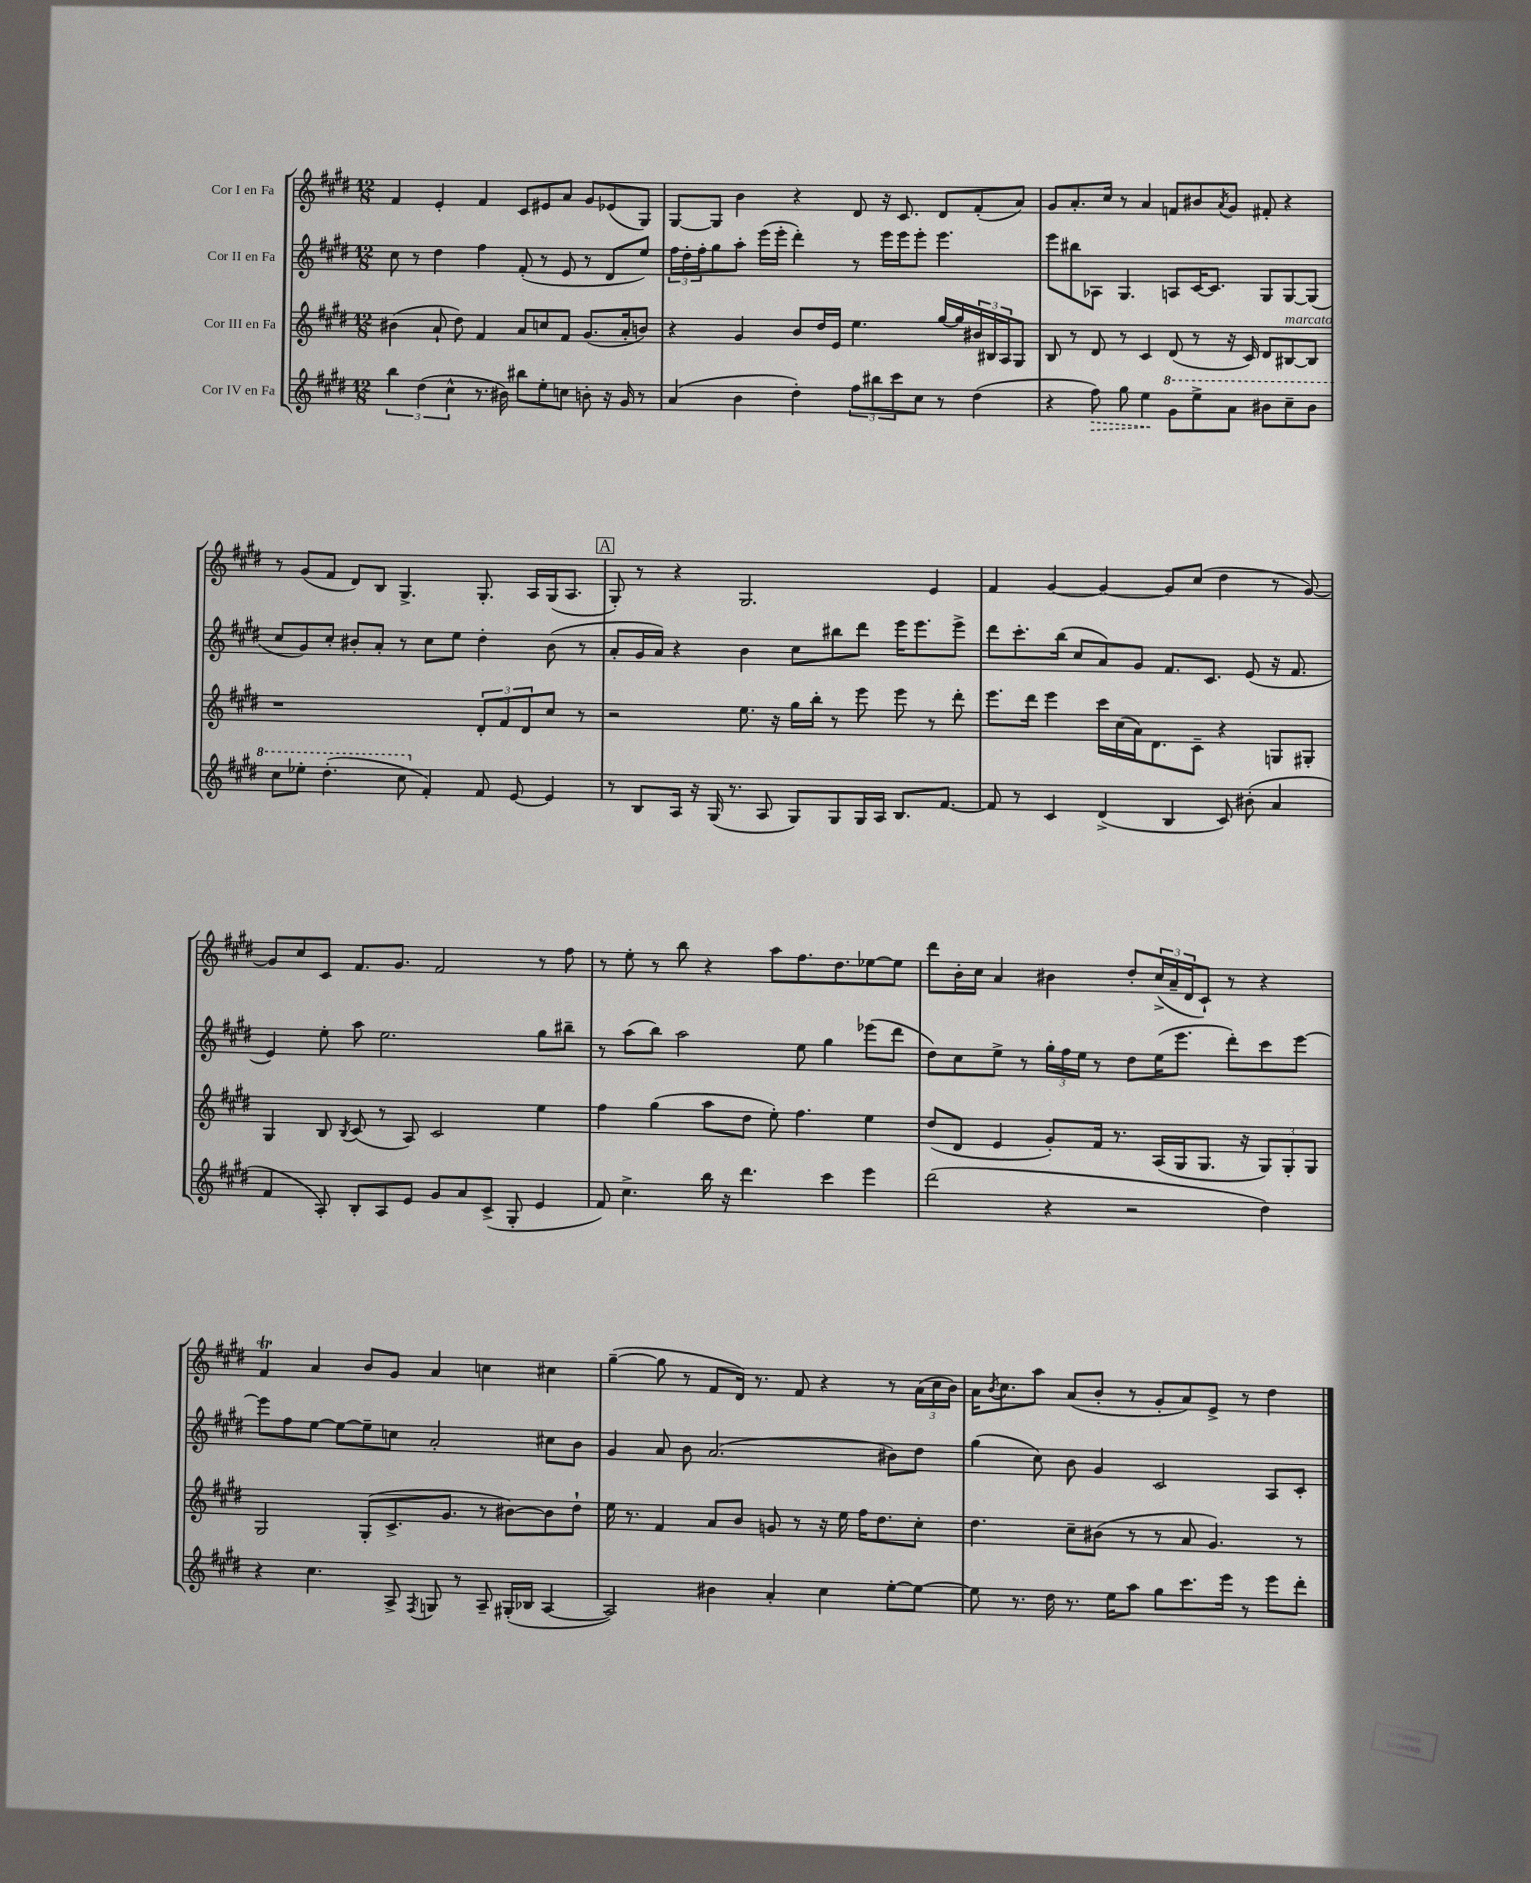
<<
\new StaffGroup <<
\new Staff = "s0" \with { instrumentName = "Cor I en Fa" } {
    \clef treble \key e \major \numericTimeSignature \time 12/8
    fis'4 e'4-. fis'4 cis'8 eis'8 a'8 gis'8 ees'8( gis8) |
    gis8~ gis8 b'4 r4 dis'8 r16 cis'8. dis'8 fis'8-.( a'8) |
    gis'8 a'8.-. cis''16 r8 a'4 f'8 bis'8 \acciaccatura { a'8 } gis'8 fis'8-. r4 |
    r8 gis'8( fis'8 dis'8) b8 gis4.-> gis8.-. a16 gis16( a8. |
    \mark \markup { \box "A" } gis8-.) r8 r4 gis2. e'4 |
    fis'4 gis'4~ gis'4~ gis'8 cis''8( dis''4 r8 gis'8~) |
    gis'8 cis''8 cis'8 fis'8. gis'8. fis'2 r8 fis''8 |
    r8 e''8-. r8 b''8 r4 a''8 fis''8. dis''8. ees''8~ ees''8 |
    dis'''8 b'16-. cis''16 a'4 bis'4 dis''8-. \tuplet 3/2 { cis''16->( a'16-- dis'16 } cis'8-!) r8 r4 |
    fis'4\trill a'4 b'8 gis'8 a'4 c''4 cis''4 |
    gis''4~--( gis''8 r8 fis'8 dis'16) r8. fis'8 r4 r8 \tuplet 3/2 { a'16( cis''16 b'16) } |
    a'16 \acciaccatura { b'8 } cis''8. a''8 a'8( b'8-. r8 gis'8-. a'8) e'8-> r8 dis''4 \bar "|." |
}
\new Staff = "s1" \with { instrumentName = "Cor II en Fa" } {
    \clef treble \key e \major \numericTimeSignature \time 12/8
    cis''8 r8 dis''4 fis''4 fis'8-.( r8 e'8 r8 dis'8 e''8) |
    \tuplet 3/2 { fis''16 dis''16-. fis''16-. } gis''8 a''8-. e'''16( e'''16-. dis'''4-.) r8 e'''16 e'''16 e'''8-. e'''4. |
    e'''8 bis''8 aes8 gis4. a8 cis'16~ cis'8. gis8 gis8~ gis8( |
    cis''8 gis'8) cis''8-. bis'8-. a'8-. r8 cis''8 e''8 dis''4-. bis'8( r8 |
    \mark \markup { \box "A" } a'8-. gis'16 a'16) r4 b'4 cis''8 bis''8 dis'''8 e'''16 e'''8. e'''8-> |
    dis'''8 cis'''8.-. b''16( cis''8 a'8) gis'8 fis'8. cis'8. e'8( r16 fis'8. |
    e'4) e''8-. a''8 e''2. gis''8 bis''8-- |
    r8 a''8( b''8) a''2 e''8 gis''4 ees'''8( dis'''8 |
    dis''8) cis''8 e''8-> r8 \tuplet 3/2 { gis''16-. fis''16 e''16 } r8 dis''8 e''16( e'''8. dis'''8-.) cis'''8 e'''8~ |
    e'''8 fis''8 e''8~ e''8~ e''8-- c''8 a'2-. cis''8 b'8 |
    gis'4 a'8 b'8 a'2.( bis'8) dis''8 |
    gis''4( cis''8) b'8 gis'4 cis'2 a8 cis'8-. \bar "|." |
}
\new Staff = "s2" \with { instrumentName = "Cor III en Fa" } {
    \clef treble \key e \major \numericTimeSignature \time 12/8
    bis'4( a'8-! dis''8) fis'4 a'8 c''8 fis'8 gis'8.( a'16-. b'8) |
    r4 gis'4 b'8 dis''16 e'16 e''4. gis''16~ gis''16 \tuplet 3/2 { bis'16 bis16 a16 } gis8 |
    b8 r8 dis'8 r8 cis'4 dis'8( r8 r16 cis'16) dis'8 bis8~^\markup { \italic "marcato" } bis8 |
    r1 \tuplet 3/2 { dis'8-. fis'8 dis'8 } cis''8 r8 |
    \mark \markup { \box "A" } r2 e''8. r16 gis''16 b''16-. r8 e'''8 e'''8 r8 dis'''8-. |
    e'''8. dis'''16 e'''4 cis'''16 cis''16( a'16) dis'8. cis'8-- r4 g8 gis8-. |
    gis4 b8 \acciaccatura { b8 } cis'8( r8 a8) cis'2 e''4 |
    fis''4 gis''4( a''8 dis''8 e''8-.) fis''4. e''4 |
    dis''8( dis'8 e'4 gis'8-.) fis'16 r8. a16( gis16 gis8. r16 \tuplet 3/2 { gis8) gis8-. gis8 } |
    gis2 gis8-.( cis'8.-> gis'8. r8 bis'8~) bis'8 dis''8-! |
    e''16 r8. fis'4 a'8 b'8 g'8 r8 r16 e''16 fis''16 dis''8. cis''8-. |
    dis''4. cis''8-- bis'8( r8 r8 a'8 gis'4.) r8 \bar "|." |
}
\new Staff = "s3" \with { instrumentName = "Cor IV en Fa" } {
    \clef treble \key e \major \numericTimeSignature \time 12/8
    \tuplet 3/2 { b''4 dis''4( cis''4-^ } r8. bis'16) bis''8 e''8-. c''8 b'8-. r16 gis'16 r8 |
    a'4( b'4 dis''4-.) \tuplet 3/2 { fis''8 bis''8 cis'''8 } cis''8 r8 dis''4( |
    r4 \once \override Hairpin.style = #'dashed-line fis''8\>) gis''8 e''4\! \ottava #1 gis''8 e'''8-> a''8 bis''8 cis'''8-- bis''8 |
    cis'''8 ees'''8-. dis'''4.-.( cis'''8 \ottava #0 fis'4-.) fis'8 e'8~ e'4 |
    \mark \markup { \box "A" } r8 b8 a16 r16 gis16( r8. a8 gis8) gis8 gis16 a16 b8. fis'8.~ |
    fis'8 r8 cis'4 dis'4->( b4 cis'8) bis'8-.( a'4 |
    fis'4 a8-.) b8-. a8 e'8 gis'8 a'8 cis'8->( gis8-. e'4 |
    fis'8) cis''4.-> b''16 r16 dis'''4. cis'''4 e'''4 |
    dis'''2( r4 r2 dis''4) |
    r4 cis''4. a8-> \acciaccatura { fis8 } g8 r8 a8-- gis16-.( bes16 a4~ |
    a2) bis'4 a'4-. cis''4 e''8~-. e''8~ |
    e''8 r8. dis''16 r8. e''16 a''8 gis''8 cis'''8. e'''16 r8 e'''8 dis'''8-. \bar "|." |
}
>>
>>
\layout { \context { \Score \remove "Bar_number_engraver" } }
